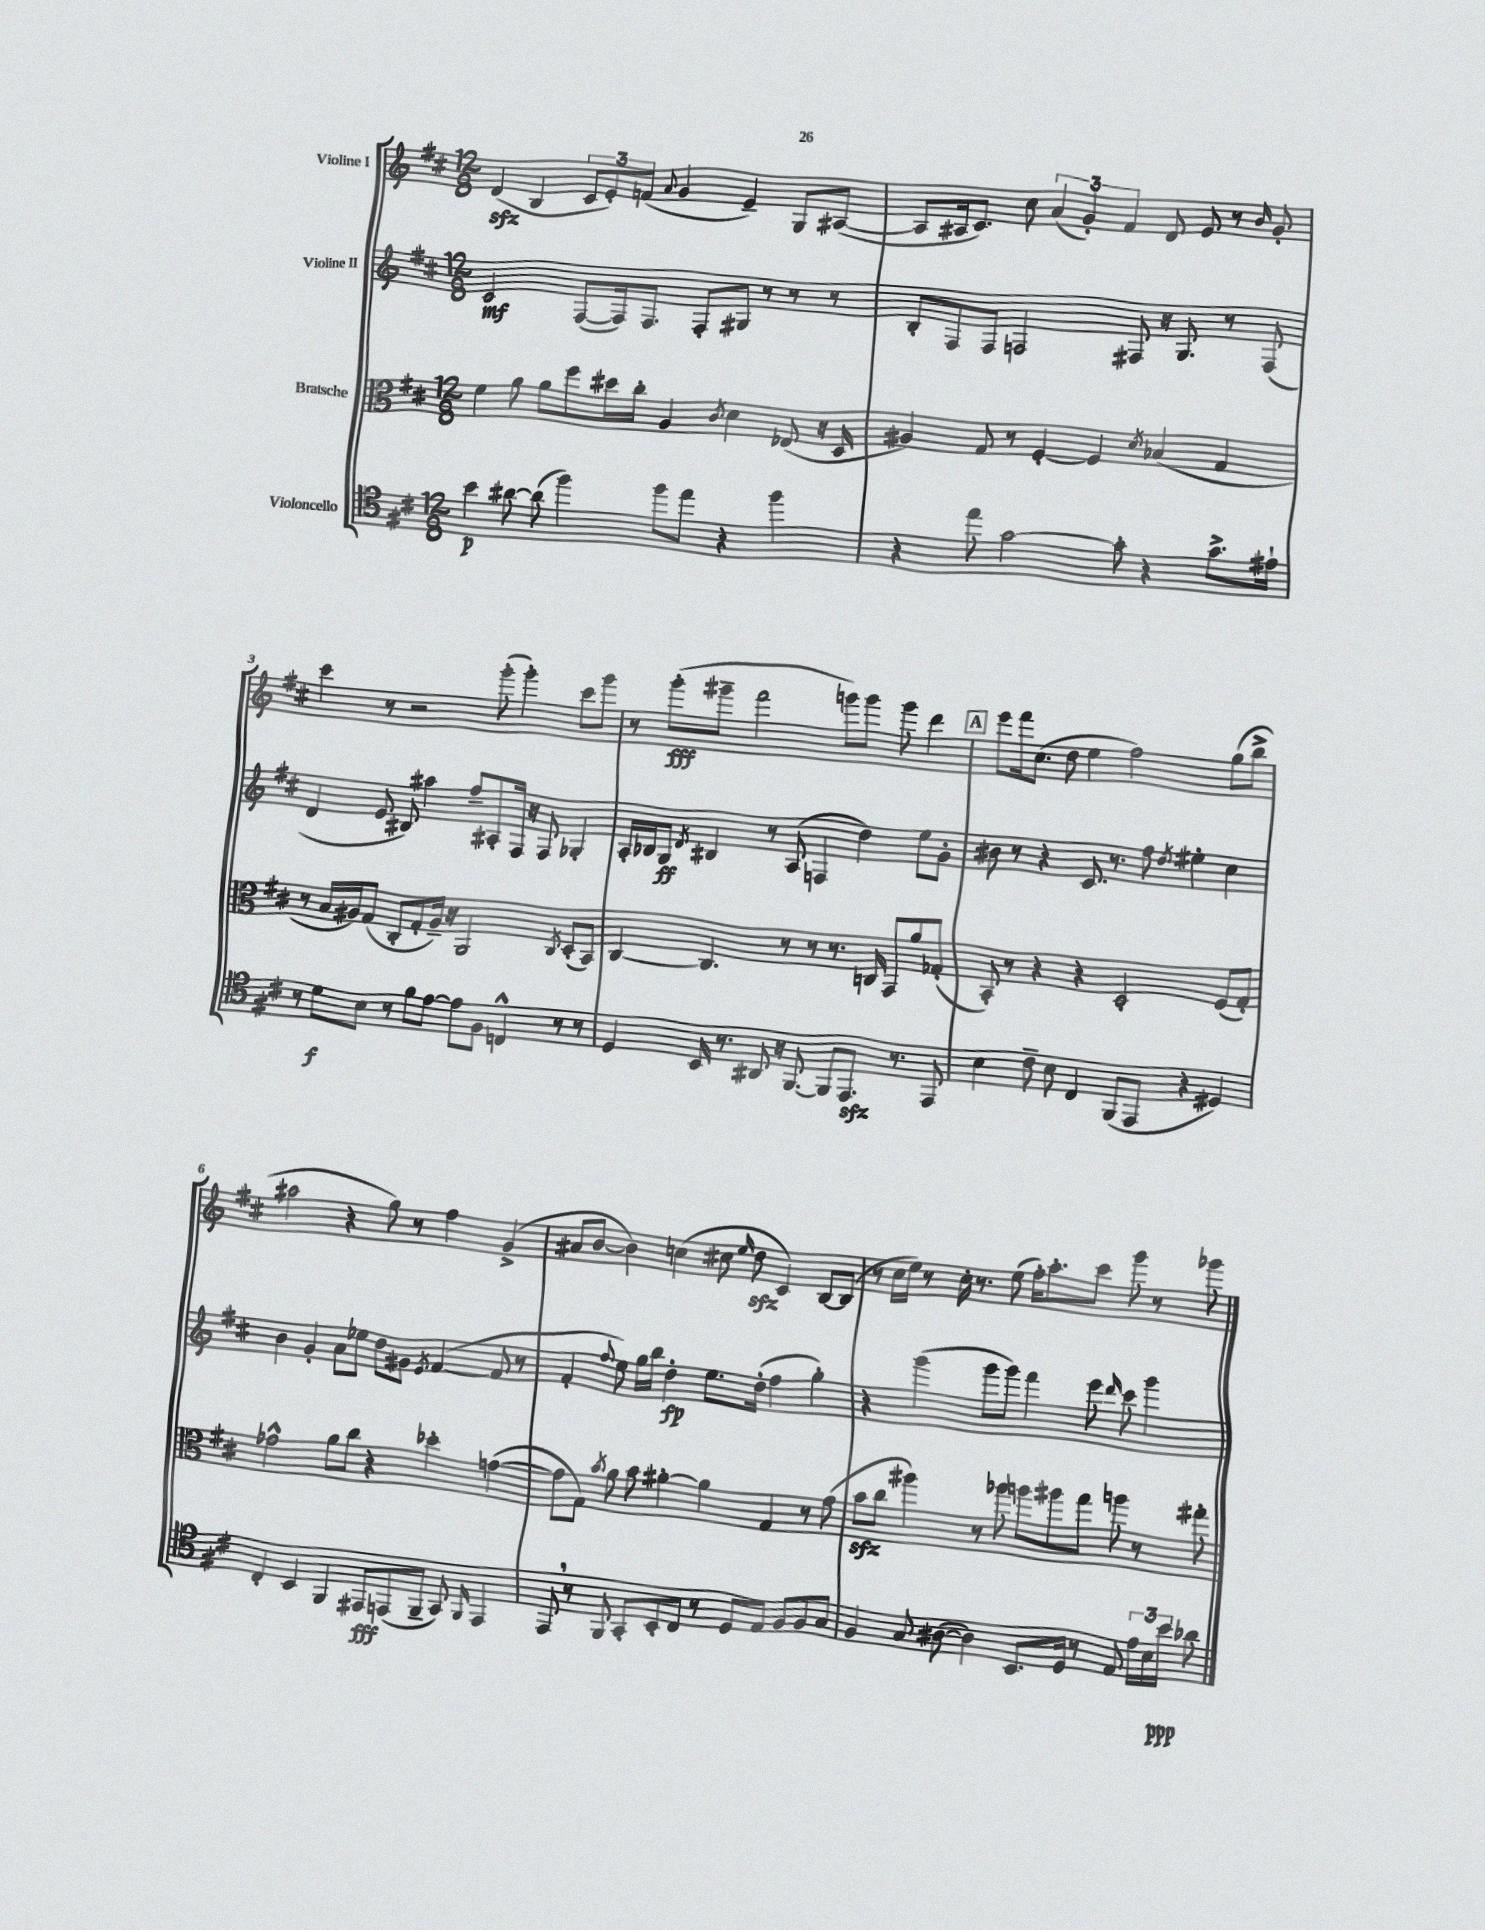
<<
\new StaffGroup <<
\new Staff = "s0" \with { instrumentName = "Violine I" } {
    \clef treble \key d \major \numericTimeSignature \time 12/8
    \autoBeamOff d'4\sfz( b4 \tuplet 3/2 { cis'8[ e'8-.) f'8]( } \appoggiatura { a'8 } g'4 e'4--) g8[ ais8]~( |
    ais8[ ais16 cis'8.]) cis''8 \tuplet 3/2 { a'4( g'4-.) fis'4 } d'8 e'8 r8 \grace { b'16 } g'8-. |
    cis'''4 r8 r2 g'''8-.( g'''4-.) cis'''8[ g'''8] |
    r8 g'''8[-.\fff( gis'''8]-- fis'''2 g'''8[) g'''8] g'''8 d'''4 |
    \mark \markup { \box "A" } e'''8[ fis'''16 cis''8.]( d''8 e''4 fis''2) g''8[( b''8]-> |
    ais''2 r4 g''8) r8 fis''4 g'4->( |
    ais'8[ b'8]~ b'4) c''4( cis''8 \grace { e''16 } d''8\sfz cis'4) b8[~ b8]( |
    r8 cis''16[ e''16]) r8 cis''16-. r8. e''8( fis''16[-.) a''8.-. cis'''8] g'''8 r8 ges'''8 \bar "|." |
}
\new Staff = "s1" \with { instrumentName = "Violine II" } {
    \clef treble \key d \major \numericTimeSignature \time 12/8
    \autoBeamOff cis'2\mf fis8[~( fis16) fis8.] fis8[-. gis8] r8 r8 r8 |
    b8[-. fis8 fis8] f2 fis8 r16 g8. r8 fis8( |
    d'4 e'8 bis8) ais''4 fis''8[-- ais8-. fis16] r16 fis8 ges4-. |
    a16[-. bes16 g8]\ff \acciaccatura { d'8 } bis4 r8 a8( f4 d''4) e''8[ g'8]-. |
    \mark \markup { \box "A" } bis'8 r8 r4 cis'8. r8. fis''8 \acciaccatura { d''8 } eis''4-. cis''4 |
    b'4 g'4-. a'8[ ees''8] d''8[ gis'8] \acciaccatura { e'8 } fis'4~( fis'8 r8 |
    fis'4-. \appoggiatura { fis''8 } e''8) g''16[ b''16] d''4-.\fp e''8.[ d''16]-.( fis''4 g''4-.) |
    r4 g'''4( g'''8[ g'''8]) fis'''4 e'''8 \grace { d'''16 } cis'''8 g'''4 \bar "|." |
}
\new Staff = "s2" \with { instrumentName = "Bratsche" } {
    \clef alto \key d \major \numericTimeSignature \time 12/8
    \autoBeamOff fis'4 a'8 a'8[ fis''8 dis''16 cis''16]-. a4 \acciaccatura { cis'8 } d'4 ees8( r16 d16 |
    ais4) g8 r8 fis4~-. fis4 \acciaccatura { d'8 } bes4( g4 |
    r8 b16[ ais16) g8]( cis8[-. g8-. ais16]--) r16 a,2 \acciaccatura { cis8 } d8[-.( b,8]) |
    cis4~ cis4. r8 r8 r8. c16 g,8[ a'8 ges8]-.( |
    \mark \markup { \box "A" } b,8-.) r8 r4 r4 d2-. fis8[( g8]-.) |
    ges'2-^ a'8[ cis''8] r4 des''4-. g'4~( |
    g'8[ g8]) \acciaccatura { b'8 } a'8 b'8 ais'4~-. ais'4 g4 r8 g'8( |
    b'8[\sfz cis''8] ais''4) r8 aes''8 a''8[ ais''8 g''8] a''8 r8 gis''8-. \bar "|." |
}
\new Staff = "s3" \with { instrumentName = "Violoncello" } {
    \clef tenor \key d \major \numericTimeSignature \time 12/8
    \autoBeamOff b'4\p ais'8~ ais'8( fis''4) fis''8[ e''8] r4 fis''4 |
    r4 e''8 g'2~ g'8-. r4 g'8.[-> eis'16]-! |
    r8 d'8[\f b8] r8 fis'8[ e'8]~ e'8[ fis8] c4-^ r8 r8 |
    d4 b,16 r8. ais,8 r16 fis,8.~ fis,8[ e,8.]\sfz r8. e,8 |
    \mark \markup { \box "A" } b4 cis'8-- b8 cis4 fis,8[( e,8] r4 dis4) |
    cis4-. b,4 fis,4 eis,8[\fff e,8( fis,8]-- g,8) \grace { fis,16 } e,4 |
    e,8 \breathe r8 fis,8 g,8[-. b,8-. cis8] r8 d8[ e8] fis8[ fis8 g8] |
    fis4 g8 ais8~( ais4) b,8.[ d16] r8 e8 \tuplet 3/2 { e'16[ b16 b'16]\ppp } aes'8 \bar "|." |
}
>>
>>
